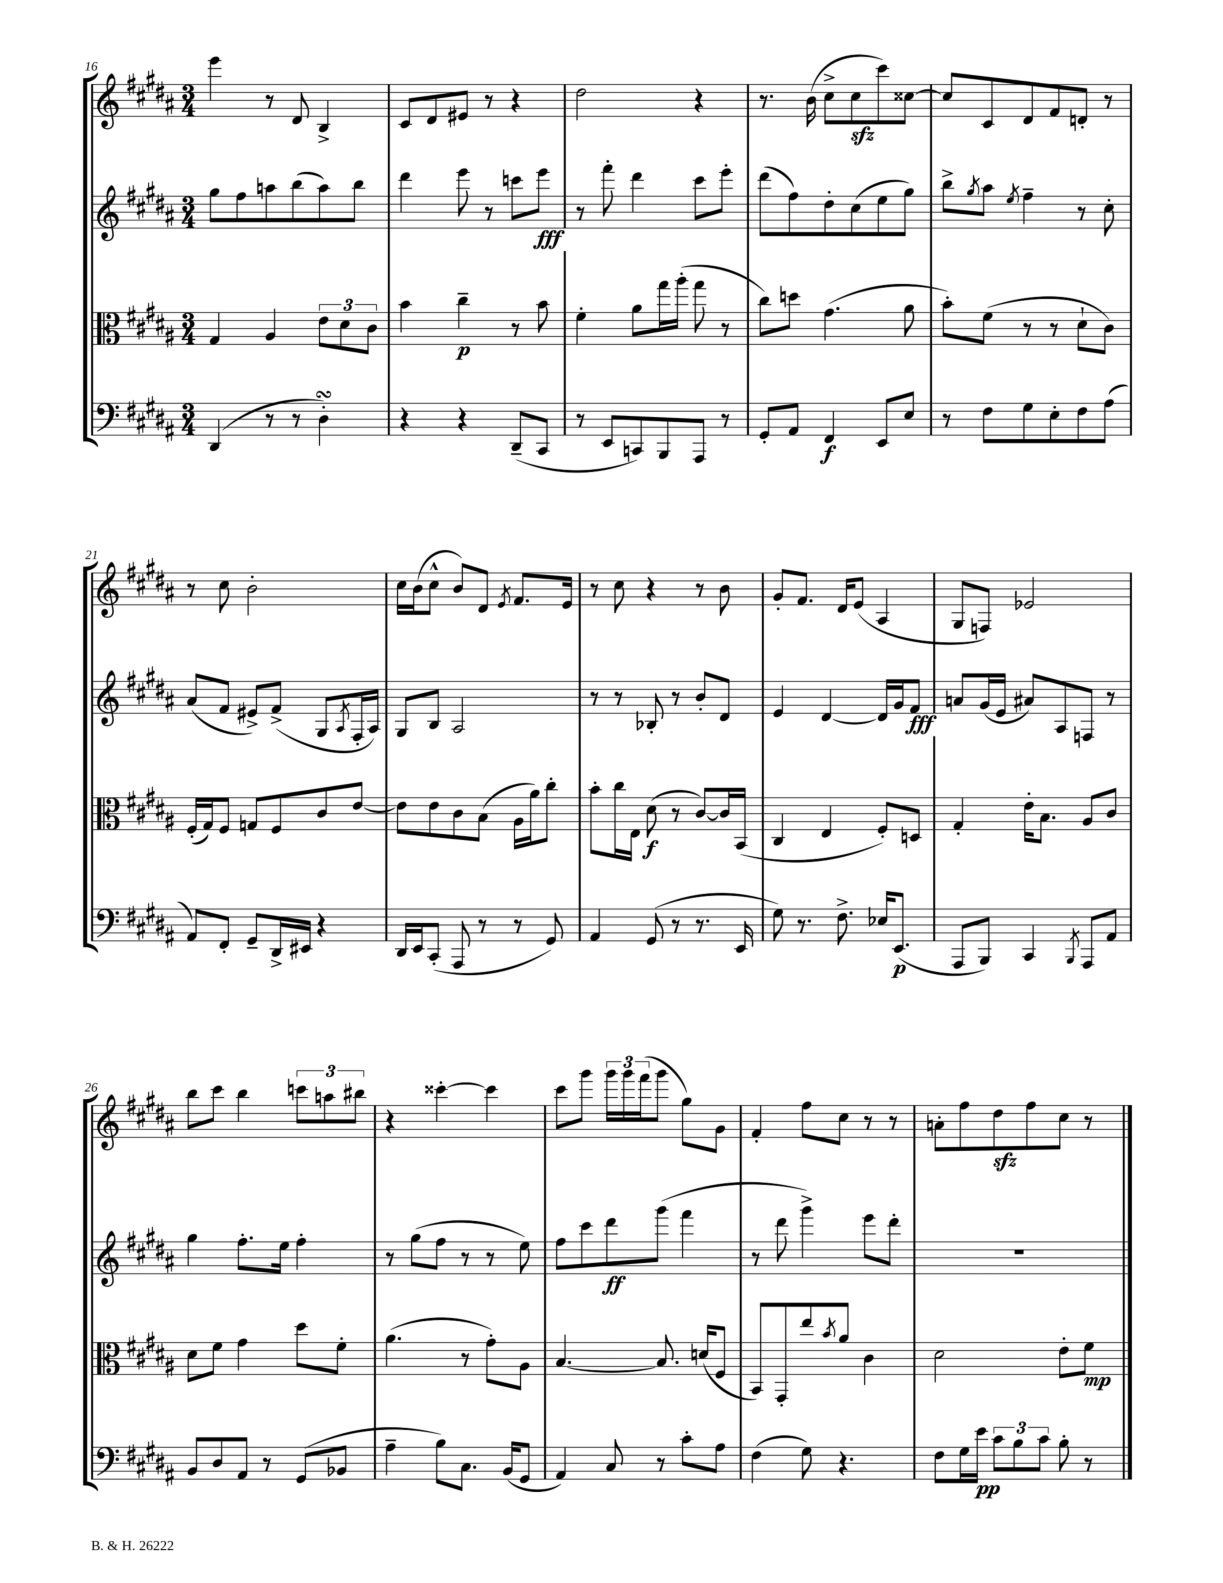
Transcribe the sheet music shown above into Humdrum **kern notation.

**kern	**kern	**kern	**kern
*staff4	*staff3	*staff2	*staff1
*clefF4	*clefC3	*clefG2	*clefG2
*k[f#c#g#d#a#]	*k[f#c#g#d#a#]	*k[f#c#g#d#a#]	*k[f#c#g#d#a#]
*M3/4	*M3/4	*M3/4	*M3/4
(4DD#	4G#	8gg#	4eee
.	.	8ff#	.
8r	4A#	8aa	8r
8r	.	(8bb	8d#
4D#')	12e	8aa)	4B^
.	12d#	.	.
.	.	8bb	.
.	12c#	.	.
=	=	=	=
4r	4b	4ddd#	8c#
.	.	.	8d#
4r	4cc#~	8eee	8e#
.	.	8r	8r
(8DD#~	8r	8ccc	4r
8CC#	8b	8eee	.
=	=	=	=
8r	4f#'	8r	2dd#
8EE	.	8fff#'	.
8CC)	8a#	4ddd#	.
8BBB	16gg#	.	.
.	(16aa#'	.	.
8AAA#	8gg#	8ccc#	4r
8r	8r	8eee'	.
=	=	=	=
8GG#'	8cc#)	(8ddd#	8.r
8AA#	8dd	8ff#)	.
.	.	.	(16b
4FF#	(4.g#	8dd#'	8cc#^
.	.	(8cc#	8cc#
8EE	.	8ee	8ccc#)
8E	8a#	8gg#)	[8cc##
=	=	=	=
8r	8b')	8bb^	8cc##]
.	.	8qgg#	.
8F#	(8f#	8aa#	8c#
.	.	8qee	.
8G#	8r	4ff#~	8d#
8E'	8r	.	8f#
8F#	8d#`	8r	8d'
(8A#	8c#)	8cc#'	8r
=	=	=	=
8AA#)	(16F#'	(8a#	8r
.	16G#)	.	.
8FF#'	8F#	8f#	8cc#
8GG#~	8G	8e#^)	2b'
16DD#^	8F#	(8f#^	.
16EE#	.	.	.
4r	8c#	8G#	.
.	.	8qA#	.
.	[8e	16F#'	.
.	.	16A#)	.
=	=	=	=
16DD#	8e]	8G#	16cc#
16EE	.	.	(16b
(8CC#'	8e	8B	8cc#^^
8AAA#	8c#	2A#	8b)
8r	(8B	.	8d#
.	.	.	8qe
8r	16A#	.	8.f#
.	16a#)	.	.
8GG#)	8cc#'	.	.
.	.	.	16e
=	=	=	=
4AA#	8b'	8r	8r
.	16cc#	8r	8cc#
.	16E	.	.
(8GG#	(8d#	8B-'	4r
8r	8r	8r	.
8.r	[8c#)	8b'	8r
.	16c#]	8d#	8b
16EE	(16BB	.	.
=	=	=	=
8G#)	4C#	4e	8g#'
8.r	.	.	8.f#
.	4E	[4d#	.
8.F#^	.	.	16d#
.	.	.	(8e
16E-	8F#')	16d#]	4A#
(8.EE	.	16g#	.
.	8D	8f#	.
=	=	=	=
8AAA#	4G#'	8a	8G#
8BBB)	.	(16g#	8F)
.	.	16e	.
4CC#	16e'	8a#)	2e-
.	8.B	.	.
.	.	8A#	.
8qBBB	.	.	.
8AAA#	8A#	8F	.
8AA#	8c#	8r	.
=	=	=	=
8BB	8d#	4gg#	8bb
8D#	8f#	.	8ccc#
8AA#	4g#	8.ff#'	4bb
8r	.	.	.
.	.	16ee	.
(8GG#	8dd#	4ff#'	12ccc
.	.	.	12aa
8BB-	8f#'	.	.
.	.	.	12bb#
=	=	=	=
4A#~	(4.a#	8r	4r
.	.	(8gg#	.
8B)	.	8ff#	[4ccc##'
8.C#	8r	8r	.
.	8g#')	8r	4ccc##]
(16BB	.	.	.
8GG#	8A#	8ee)	.
=	=	=	=
4AA#)	[4.B	8ff#	8ccc#
.	.	8ccc#	8ggg#
8C#	.	8ddd#	24ggg#
.	.	.	24ggg#
.	.	.	(24fff#
8r	8.B]	(8ggg#	8ggg#
8c#'	.	4fff#	8gg#)
.	(16d	.	.
8A#	8F#	.	8g#
=	=	=	=
(4F#	8BB)	8r	4f#'
.	8GG#'	8ddd#	.
8G#)	8ee	4ggg#^)	8ff#
.	8qb	.	.
4.r	8a#	.	8cc#
.	4c#	8eee	8r
.	.	8ddd#'	8r
=	=	=	=
8F#	2d#	2.r	8a'
16G#	.	.	8ff#
16e	.	.	.
12c#	.	.	8dd#
12B	.	.	.
.	.	.	8ff#
12c#	.	.	.
8B'	8e'	.	8cc#
8r	8f#	.	8r
==	==	==	==
*-	*-	*-	*-
